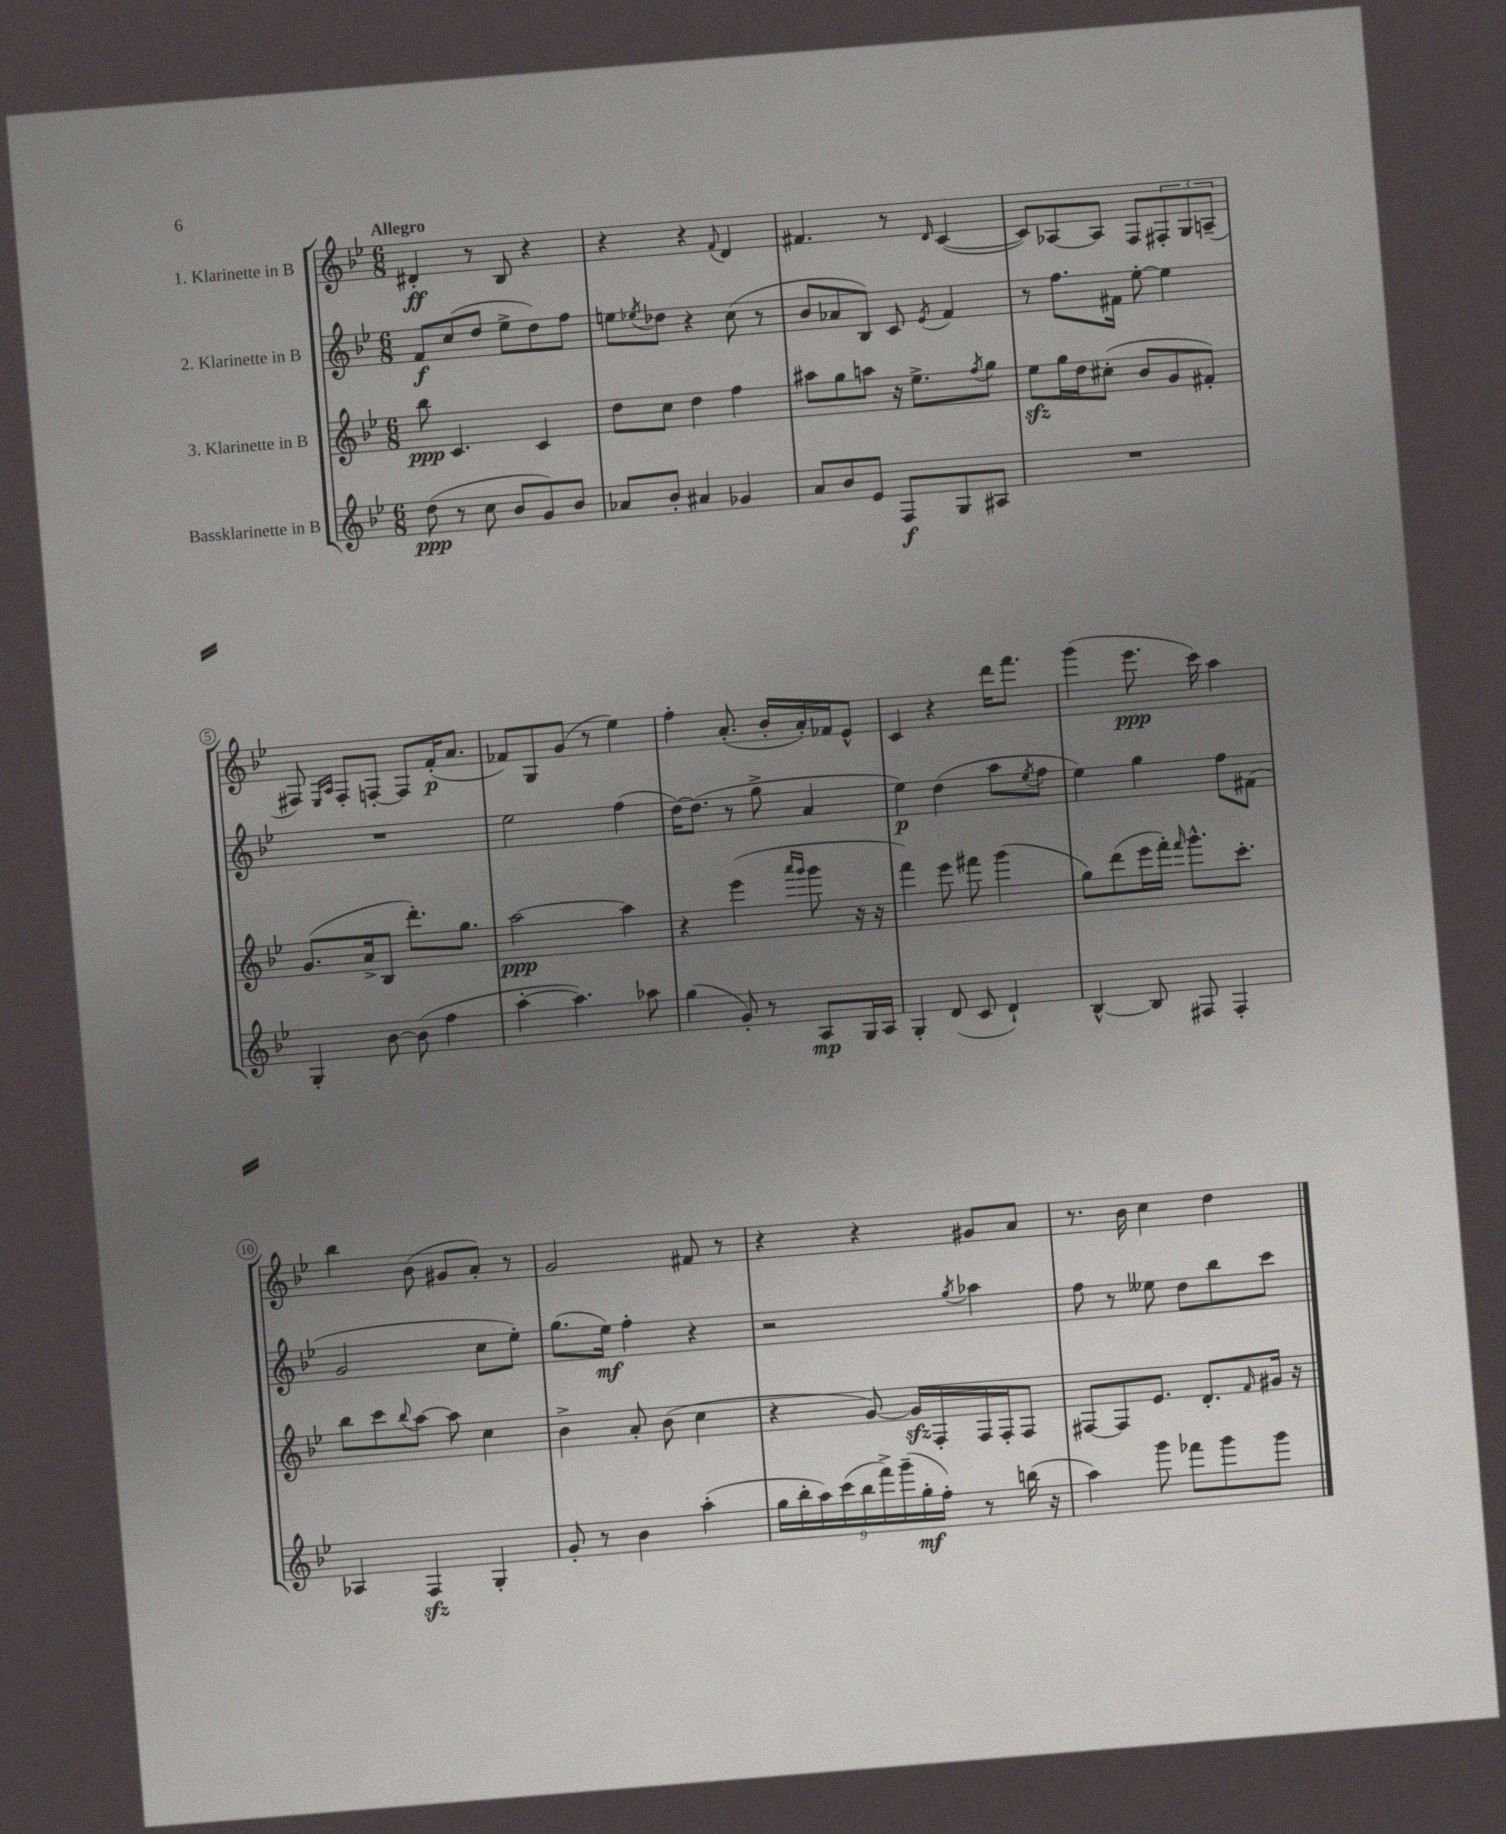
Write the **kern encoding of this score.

**kern	**dynam	**kern	**dynam	**kern	**dynam	**kern	**dynam
*part4	*part4	*part3	*part3	*part2	*part2	*part1	*part1
*staff4	*staff4	*staff3	*staff3	*staff2	*staff2	*staff1	*staff1
*I"Bassklarinette in B	*	*I"3. Klarinette in B	*	*I"2. Klarinette in B	*	*I"1. Klarinette in B	*
*clefG2	*	*clefG2	*	*clefG2	*	*clefG2	*
*k[b-e-]	*	*k[b-e-]	*	*k[b-e-]	*	*k[b-e-]	*
*M6/8	*	*M6/8	*	*M6/8	*	*M6/8	*
=1	=1	=1	=1	=1	=1	=1	=1
!	!	!	!	!	!	!LO:TX:a:B:t=Allegro	!
(8dd\	ppp	8bb-\	ppp	8f/L	f	4d#X'/	ff
8r	.	4.c/	.	(8cc/	.	.	.
8cc\	.	.	.	8dd/J	.	8r	.
8b-/L	.	.	.	8ee-^\L	.	8B-/	.
8g/)	.	4c/	.	8dd\)	.	4r	.
8b-/J	.	.	.	8ff\J	.	.	.
=2	=2	=2	=2	=2	=2	=2	=2
8a-X/L	.	8dd\L	.	8een\L	.	4r	.
.	.	.	.	8qee-X/	.	.	.
8b-'/J	.	8cc\J	.	8dd-X\J	.	.	.
4a#X/	.	4dd\	.	4r	.	4r	.
.	.	.	.	.	.	8qqf/	.
4g-X/	.	4ff\	.	(8cc\	.	4d/	.
.	.	.	.	8r	.	.	.
=3	=3	=3	=3	=3	=3	=3	=3
8a/L	.	8aa#X\L	.	8b-/L	.	4.f#X/	.
8b-/	.	8gg\	.	8a-X/	.	.	.
8e-/J	.	8aan\J	.	8B-/J)	.	.	.
8F/L	f	16r	.	8c/	.	8r	.
.	.	8.ee-^\L	.	.	.	.	.
.	.	.	.	8qe-/	.	16qqd/	.
8G/	.	.	.	4f/	.	([4c/	.
.	.	8qff/	.	.	.	.	.
8A#X/J	.	8gg\J	.	.	.	.	.
=4	=4	=4	=4	=4	=4	=4	=4
2.r	.	8ee-zz\L	.	8r	.	8c/L])	.
.	.	16gg\L	.	8.ff\L	.	[8A-X/	.
.	.	16dd\J	.	.	.	.	.
.	.	(8cc#X'\J	.	.	.	8A-/J]	.
.	.	.	.	16f#X\Jk	.	.	.
.	.	8b-/L	.	[8ee-'\	.	8F/L	.
.	.	8g/	.	4ee-\]	.	12F#X'/	.
.	.	.	.	.	.	12G/	.
.	.	8f#X'/J)	.	.	.	.	.
.	.	.	.	.	.	(12An~/J	.
!!LO:LB:g=z
=5	=5	=5	=5	=5	=5	=5	=5
4G'/	.	(8.g/L	.	2.r	.	8F#X/)	.
.	.	.	.	.	.	16qqE-/LL	.
.	.	.	.	.	.	16qqA/JJ	.
.	.	.	.	.	.	8F#'/L	.
.	.	16a^/k	.	.	.	.	.
[8b-\	.	8B-/J	.	.	.	[8Fn'/J	.
(8b-\]	.	8.ddd'\L)	.	.	.	8F/L]	.
4ff\	.	.	.	.	.	(16f'/K	p
.	.	8.gg\J	.	.	.	8.a/J	.
=6	=6	=6	=6	=6	=6	=6	=6
[4aa'\	.	[2aa\	ppp	2ee-\	.	8f-X/L)	.
.	.	.	.	.	.	8G/	.
4.aa\])	.	.	.	.	.	(8g/J	.
.	.	.	.	.	.	8r	.
.	.	4aa\]	.	(4ff\	.	4ee-\)	.
8aa-X\	.	.	.	.	.	.	.
=7	=7	=7	=7	=7	=7	=7	=7
(4gg\	.	4r	.	[16dd\KL)	.	4ff'\	.
.	.	.	.	(8.dd\J]	.	.	.
8g'/)	.	(4eee-\	.	8r	.	(8.a'/	.
8r	.	.	.	8gg^\	.	.	.
.	.	.	.	.	.	16b-'/LL	.
.	.	16qqaaa/LL	.	.	.	.	.
.	.	16qqggg/JJ	.	.	.	.	.
8A/L	mp	8ggg\	.	4a/	.	16a'/)	.
.	.	.	.	.	.	16f-X/J	.
16G/L	.	16r	.	.	.	8e-^^/J	.
16A/JJ	.	16r	.	.	.	.	.
=8	=8	=8	=8	=8	=8	=8	=8
4G'/	.	4fff\)	.	4ee-\)	p	4c/	.
(8d/	.	8eee-\	.	(4dd\	.	4r	.
8c/	.	8fff#X\	.	.	.	.	.
4d`/)	.	(4ggg\	.	8aa\L	.	16ddd\KL	.
.	.	.	.	.	.	8.fff\J	.
.	.	.	.	8qee-/	.	.	.
.	.	.	.	8ff\J	.	.	.
=9	=9	=9	=9	=9	=9	=9	=9
[4B-^^/	.	8gg\L)	.	4ee-\)	.	(4ggg\	.
.	.	(8ddd\	.	.	.	.	.
8B-/]	.	16eee-\L	.	4gg\	.	8.eee-\	ppp
.	.	16fff'\JJ)	.	.	.	.	.
.	.	16qqfff/	.	.	.	.	.
8F#X/	.	8.ggg^^\L	.	.	.	.	.
.	.	.	.	.	.	16ccc\)	.
4F#'/	.	.	.	8ff\L	.	4aa\	.
.	.	8.ccc'\J	.	.	.	.	.
.	.	.	.	(8f#X\J	.	.	.
!!LO:LB:g=z
=10	=10	=10	=10	=10	=10	=10	=10
4A-X/	.	8bb-\L	.	2g/	.	4bb-\	.
.	.	8ccc\	.	.	.	.	.
.	.	8qqbb-/	.	.	.	.	.
4Fzz/	.	[8aa\J	.	.	.	(8b-\	.
.	.	8aa\]	.	.	.	8g#X/L	.
4G'/	.	4cc\	.	8cc\L	.	8a'/J)	.
.	.	.	.	8ee-'\J)	.	8r	.
=11	=11	=11	=11	=11	=11	=11	=11
8g'/	.	4b-^\	.	(8.gg\L	.	2g/	.
8r	.	.	.	.	.	.	.
.	.	.	.	16ee-\Jk)	mf	.	.
4b-\	.	8a'/	.	4ff'\	.	.	.
.	.	(8b-\	.	.	.	.	.
(4aa'\	.	4cc\	.	4r	.	8f#X/	.
.	.	.	.	.	.	8r	.
=12	=12	=12	=12	=12	=12	=12	=12
18gg\LL	.	4r	.	2r	.	4r	.
18bb-'\	.	.	.	.	.	.	.
18aa\)	.	.	.	.	.	.	.
(18ccc\	.	.	.	.	.	.	.
18bb-\	.	.	.	.	.	.	.
.	.	[8g/)	.	.	.	4r	.
18fff^\)	.	.	.	.	.	.	.
(18ggg~\	.	.	.	.	.	.	.
.	.	16gzz/LL]	.	.	.	.	.
18gg'\	mf	.	.	.	.	.	.
.	.	16F'/	.	.	.	.	.
18ff'\JJ)	.	.	.	.	.	.	.
.	.	.	.	8qgg/	.	.	.
8r	.	16F/	.	4aa-X\	.	8g#X/L	.
.	.	16F'/J	.	.	.	.	.
(16bbn\	.	8F/J	.	.	.	8a/J	.
16r	.	.	.	.	.	.	.
=13	=13	=13	=13	=13	=13	=13	=13
4aa\)	.	[8F#X/L	.	8ff\	.	8.r	.
.	.	8F#/]	.	8r	.	.	.
.	.	.	.	.	.	16b-\	.
8ggg\	.	8.e-/J	.	8ee--X\	.	4cc\	.
8fff-X\L	.	.	.	8dd\L	.	.	.
.	.	8.d'/L	.	.	.	.	.
8ggg\	.	.	.	8bb-\	.	4dd\	.
.	.	16qqf/	.	.	.	.	.
8ggg\J	.	16g#X/Jk	.	8ccc\J	.	.	.
.	.	16r	.	.	.	.	.
==	==	==	==	==	==	==	==
*-	*-	*-	*-	*-	*-	*-	*-
